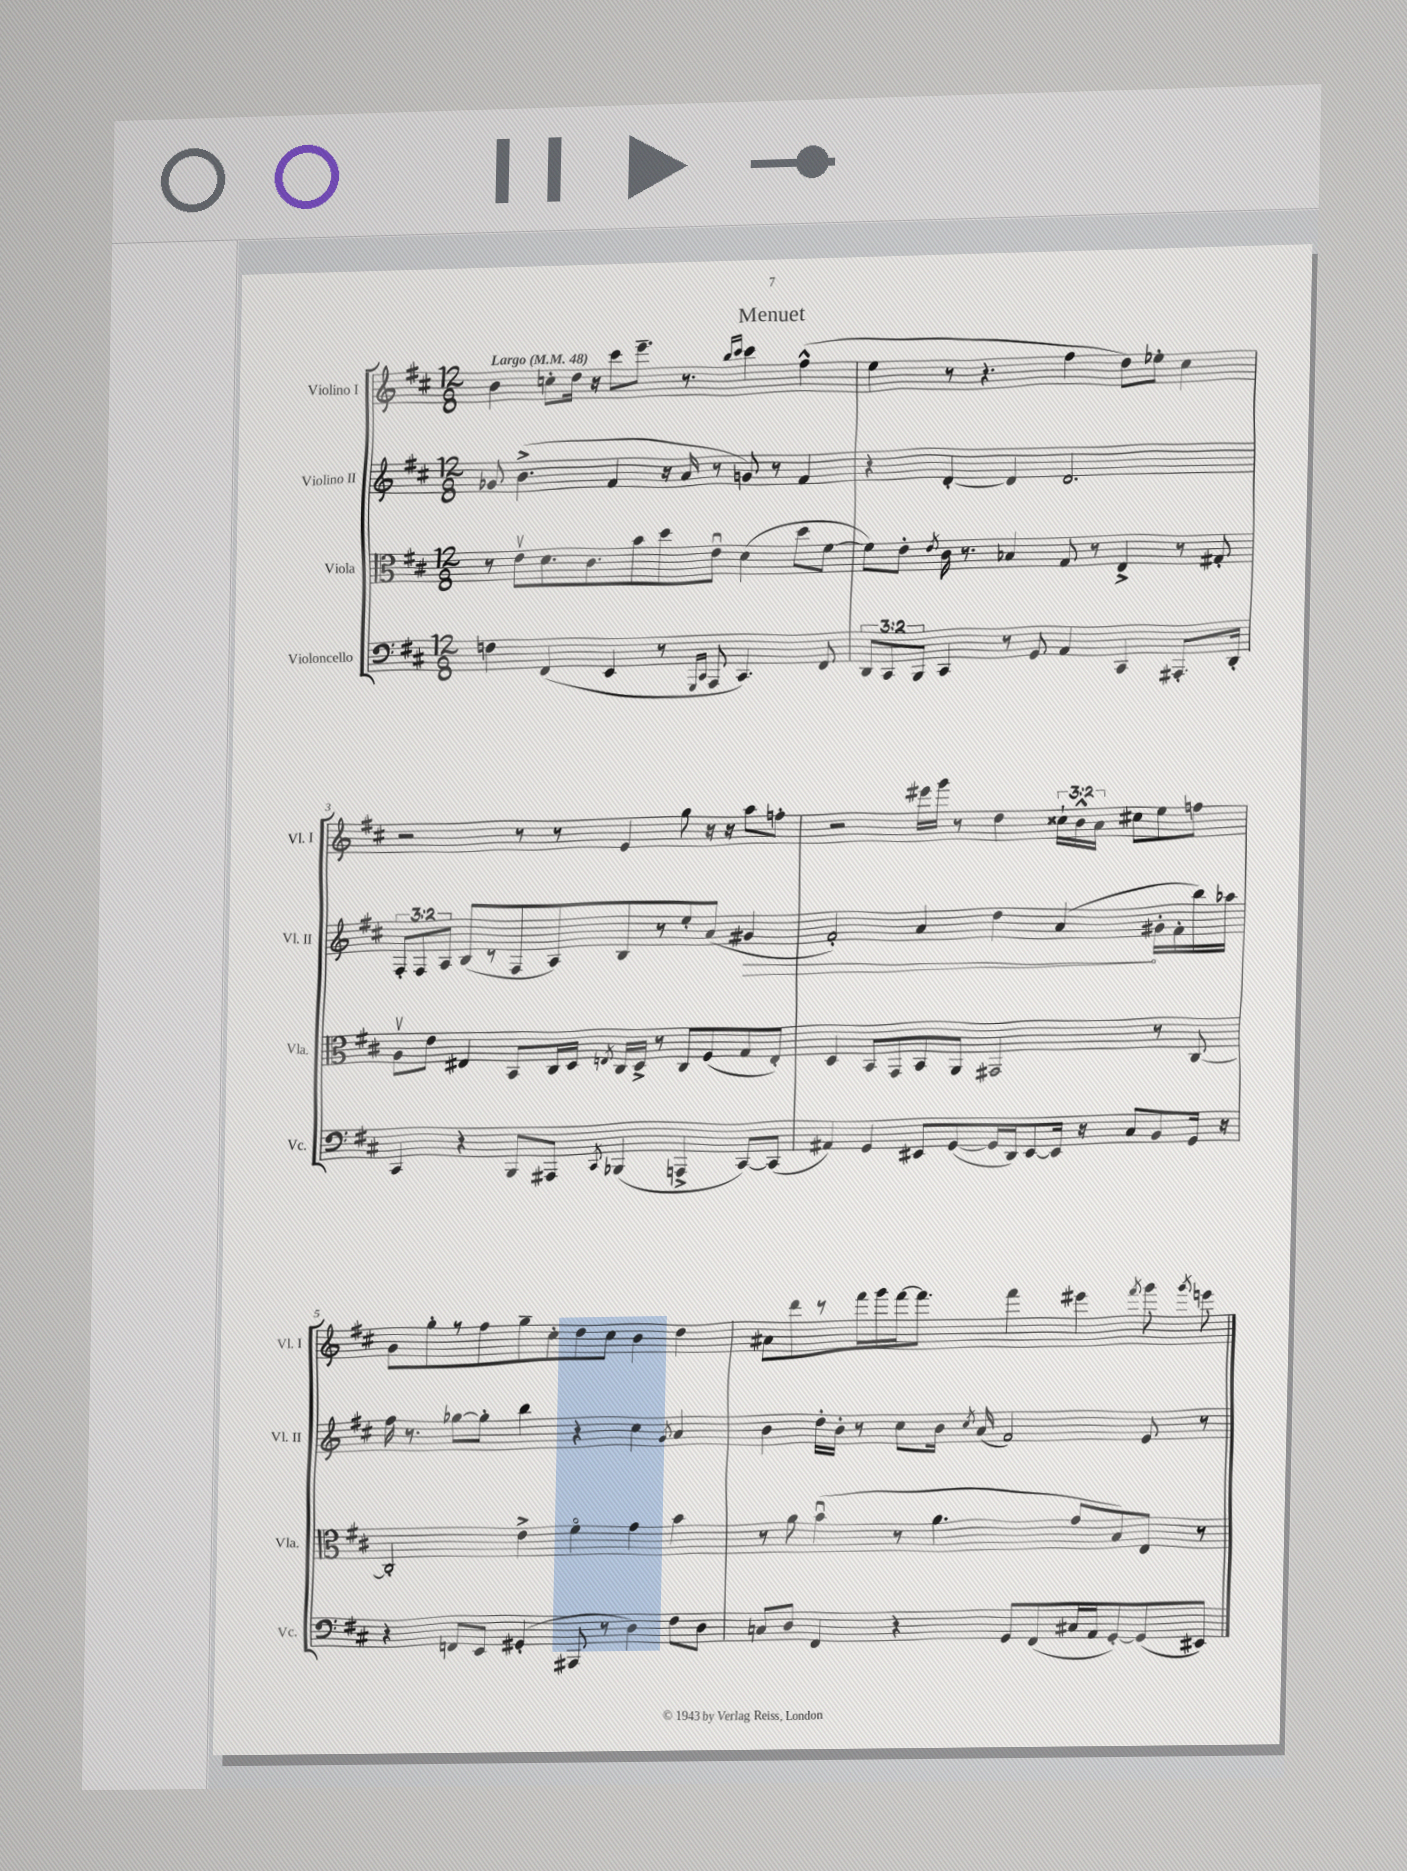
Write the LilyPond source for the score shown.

\header { title = "Menuet" }
<<
\new StaffGroup <<
\new Staff = "s0" \with { instrumentName = "Violino I" shortInstrumentName = "Vl. I" } {
    \clef treble \key d \major \numericTimeSignature \time 12/8 \override Staff.TupletNumber.text = #tuplet-number::calc-fraction-text \tempo "Largo" 4 = 48
    \autoBeamOff b'4 c''8[-. d''16] r16 cis'''8[ e'''8.]-- r8. \grace { b''16[ cis'''16] } cis'''4 fis''4-^( |
    e''4 r8 r4. fis''4 d''8[) ees''8]-. cis''4 |
    r2 r8 r8 e'4 g''8 r16 r16 a''8[ f''8]-. |
    r2 eis'''16[ g'''16] r8 d''4 \tuplet 3/2 { cisis''16[-! b'16-^ a'16] } cis''8[ e''8 f''8] |
    g'8[ g''8-. r8 fis''8 g''8-- cis''8-. d''8 cis''8] b'4 d''4 |
    ais'8[ d'''8 r8 fis'''16 g'''16 fis'''16~ fis'''8.] fis'''4 eis'''4 \acciaccatura { fis'''8 } g'''8 \acciaccatura { g'''8 } e'''8 \bar "|." |
}
\new Staff = "s1" \with { instrumentName = "Violino II" shortInstrumentName = "Vl. II" } {
    \clef treble \key d \major \numericTimeSignature \time 12/8 \override Staff.TupletNumber.text = #tuplet-number::calc-fraction-text
    \autoBeamOff ges'8 b'4.->( fis'4 r16 a'16 r8 g'8) r8 fis'4 |
    r4 d'4~-. d'4 d'2. |
    \tuplet 3/2 { fis8[-. fis8 a8] } b8[( r8 fis8 a8) b8 r8 e''8-. a'8]( \once \override Hairpin.circled-tip = ##t gis'4\> |
    fis'2-.) a'4 d''4 a'4\!( gis'16[-. fis'16-. b''16) aes''16] |
    fis''16 r8. ges''8[~ ges''8]-. b''4 r4 cis''4 \acciaccatura { g'8 } a'4 |
    b'4 d''16[-. b'16]-. r8 cis''8[ b'16] \acciaccatura { cis''8 } a'16( fis'2) e'8 r8 \bar "|." |
}
\new Staff = "s2" \with { instrumentName = "Viola" shortInstrumentName = "Vla." } {
    \clef alto \key d \major \numericTimeSignature \time 12/8
    \autoBeamOff r8 e'8[\upbow d'8. cis'8. b'8 d''8 e'8]\downbow d'4( d''8[ fis'8]~ |
    fis'8[) e'8]-. \acciaccatura { e'8 } cis'16 r8. bes4 g8 r8 e4-> r8 gis8-. |
    a8[\upbow e'8] eis4 b,8[ cis16 d16] \acciaccatura { e8 } cis16[ d16]-> r8 cis8[ fis8( g8 e8]-.) |
    d4 b,8[ g,8 b,8 a,8] gis,2 r8 cis8~ |
    cis2-. e'4-> fis'4\flageolet g'4 b'4 |
    r8 a'8 b'4\downbow( r8 a'4. g'8[ b8) e8] r8 \bar "|." |
}
\new Staff = "s3" \with { instrumentName = "Violoncello" shortInstrumentName = "Vc." } {
    \clef bass \key d \major \numericTimeSignature \time 12/8 \override Staff.TupletNumber.text = #tuplet-number::calc-fraction-text
    \autoBeamOff f4 fis,4( e,4 r8 \grace { g,,16[ cis,16] } a,,8 cis,4.) fis,8 |
    \tuplet 3/2 { d,8[ cis,8 b,,8] } cis,4 r8 g,8 a,4 cis,4 ais,,8.[-. d,16]-. |
    cis,4 r4 b,,8[ ais,,8] \acciaccatura { cis,8 } bes,,4( a,,4-> cis,8[~) cis,8]( |
    ais,4) g,4 eis,8[ g,8~( g,16 d,16) eis,8~ eis,16] r16 cis8[ b,8 g,16] r16 |
    r4 f,8[ e,8] gis,4-.( ais,,8 r8 d4) fis8[ d8] |
    c8[ d8] fis,4 r4 g,8[ fis,8( cis16 a,16 g,8~-.) g,8( eis,8]) \bar "|." |
}
>>
>>
